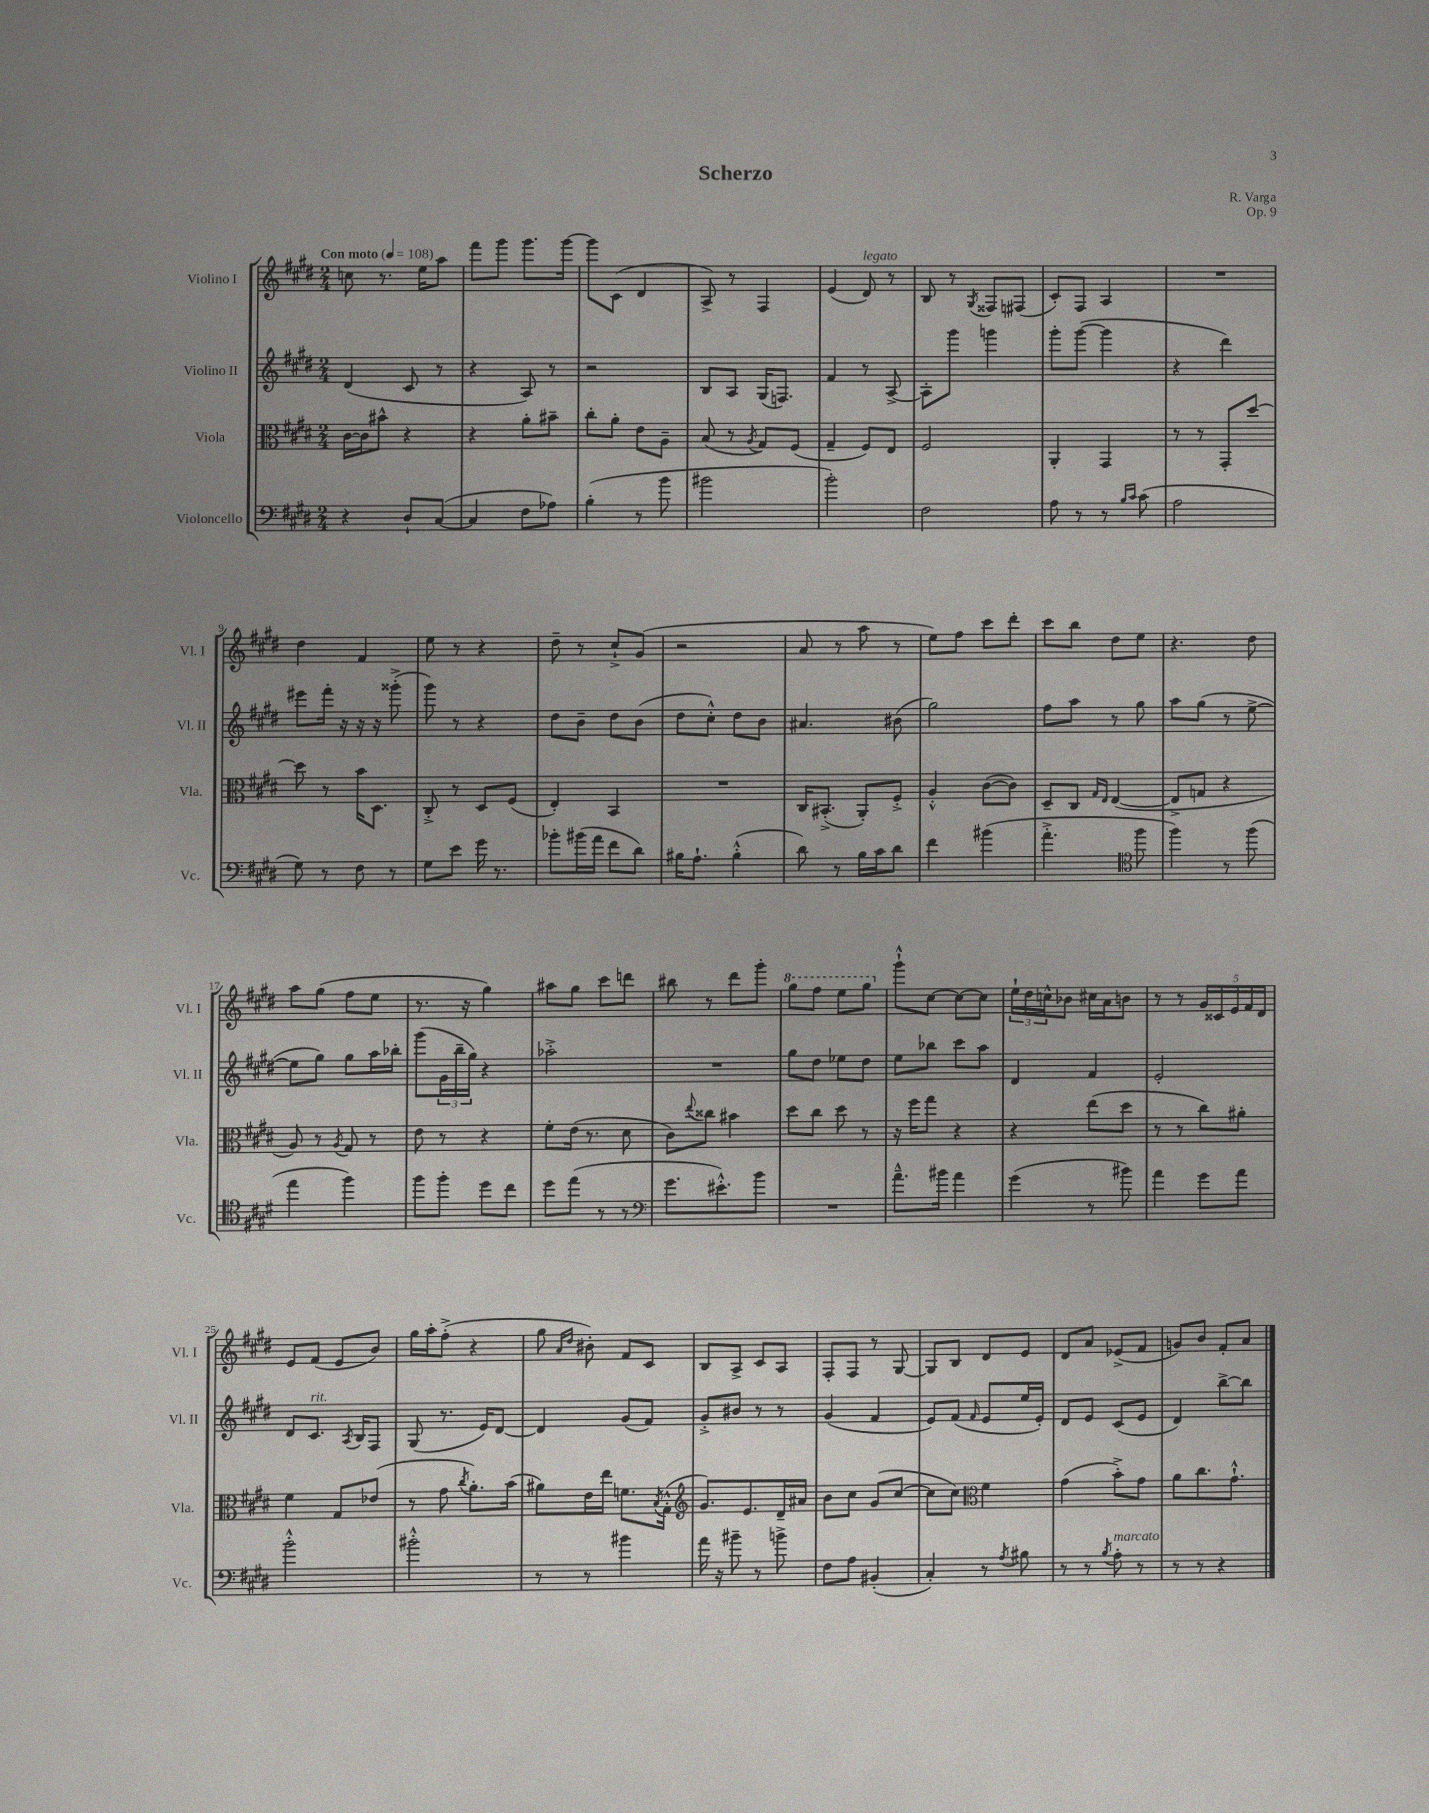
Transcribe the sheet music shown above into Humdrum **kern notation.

**kern	**kern	**kern	**kern
*staff4	*staff3	*staff2	*staff1
*clefF4	*clefC3	*clefG2	*clefG2
*k[f#c#g#d#]	*k[f#c#g#d#]	*k[f#c#g#d#]	*k[f#c#g#d#]
*M2/4	*M2/4	*M2/4	*M2/4
*MM108	*MM108	*MM108	*MM108
4r	[16c#\LL	(4d#/	8cc\
.	16c#\]J	.	.
.	8b#^^\J	.	8.r
8D#`/L	4r	8c#/	.
.	.	.	16ee\LK
([8C#/J	.	8r	8aa\J
=	=	=	=
4C#/]	4r	4r	8fff#\L
.	.	.	8ggg#\J
8F#\L	8a'\L	8A/)	8.ggg#\L
8A-\J)	8b#~\J	8r	.
.	.	.	[16ggg#\Jk
=	=	=	=
(4B'\	8cc#'\L	2r	8ggg#\]L
.	8a'\J	.	(8c#\J
8r	8e\L	.	4d#/
8b\	8A~\J	.	.
=	=	=	=
2b#\	(8B/	8B/L	8A^/)
.	8r	8A/J	8r
.	8qA/	.	.
.	8G#/L)	(16G#/LK	4F#/
.	.	8.F/J)	.
.	(8F#/J	.	.
=	=	=	=
2b'\)	4G#~/	4f#/	(4e/
.	8F#/L)	8r	8d#/)
.	8E/J	[8A^/	8r
=	=	=	=
2F#\	2F#/	8A'\]L	8B/
.	.	8ggg#\J	8r
.	.	.	8qG#/
.	.	4ggg\	8F##/L
.	.	.	(8F#/J
=	=	=	=
8A\	4AA'/	8ggg#'\L	8c#'/L)
8r	.	([8ggg#\J	8F#/J
8r	4GG#/	4ggg#\]	4A/
16qqB/LL	.	.	.
16qqc#/JJ	.	.	.
(8c#\	.	.	.
=	=	=	=
2A\	8r	4r	2r
.	8r	.	.
.	8GG#'/L	4ddd#\)	.
.	[8dd#/J	.	.
=	=	=	=
8G#\)	8dd#\]	8eee#\L	4dd#\
8r	8r	16fff#'\Jk	.
.	.	16r	.
8F#\	16b\LK	16r	4f#/
.	8.D#\J	16r	.
8r	.	(8ggg##'^\	.
=	=	=	=
8G#\L	8C#'^/	8ggg#\)	8ee\
8e\J	8r	8r	8r
16g#\	8D#/L	4r	4r
8.r	.	.	.
.	(8F#/J	.	.
=	=	=	=
8b-'\L	4E'/)	8dd#\L	8dd#~\
(16b#\L	.	8b~\J	8r
16a\JJ	.	.	.
8f#\L	4BB/	8dd#\L	8cc#`^/L
8d#\J)	.	(8b\J	(8g#/J
=	=	=	=
16B#\LK	2r	8dd#\L	2r
8.A`\J	.	.	.
.	.	8cc#'^^\J)	.
(4B#'^^\	.	8dd#\L	.
.	.	8b\J	.
=	=	=	=
8d#\)	16C#/LK	4.a#/	8a/
.	(8.BB#'^/J	.	.
8r	.	.	8r
16B\LL	8AA'/L)	.	8aa\
16c#\J	.	.	.
8d#\J	8F#'^/J	(8b#\	8r
=	=	=	=
4f#\	4A'^^/	2gg#\)	8ee\L)
.	.	.	8ff#\J
(4b#\	([8c#\L	.	8ccc#\L
.	8c#\]J)	.	8ddd#'\J
=	=	=	=
4.a'^\	8D#~/L	8ff#\L	8ccc#\L
.	8C#/J	8aa\J	8bb\J
.	16qqG#/LL	.	.
.	16qqE/JJ	.	.
.	([4E/	8r	8dd#\L
*clefC4	*	*	*
8ff#\	.	8gg#\	8ee\J
=	=	=	=
4ff#\)	8E^/]L	8aa\L	4.r
.	8G/J	(8gg#\J	.
8r	4r	8r	.
(8ff#\	.	[8ee^\	8dd#\
=	=	=	=
4ee\	8A/)	8ee\]L	8aa\L
.	8r	8gg#\J)	(8gg#\J
.	8qA/	.	.
4ff#\)	8G#/	8gg#\L	8ff#\L
.	8r	16aa\L	8ee\J
.	.	16bb-'\JJ	.
=	=	=	=
8ff#\L	8e\	(8ggg#\L	8.r
8ff#'\J	8r	24g#\L	.
.	.	24bb~\	.
.	.	.	16r
.	.	24gg#\JJ)	.
8dd#\L	4r	4r	4gg#\)
8cc#\J	.	.	.
=	=	=	=
8dd#\L	8f#'\L	2aa-'^\	8aa#\L
(8ee\J	(16e\Jk	.	8gg#\J
.	8.r	.	.
8r	.	.	8ccc#\L
8r	8d#\	.	8ddd\J
=	=	=	=
*clefF4	*	*	*
8.g#\L	8c#\L)	2r	8bb#\
.	8qqee/	.	.
.	8cc##\J	.	8r
8.e#'^^\)	.	.	.
.	4b#\	.	8ddd#\L
8b\J	.	.	8ggg#'\J
=	=	=	=
2r	8dd#\L	8gg#\L	8ggg#\L
.	8cc#\J	8dd#\J	8fff#\J
.	8dd#\	8ee-\L	8eee\L
.	8r	8dd#\J	8ggg#\J
=	=	=	=
8.a~^^\L	16r	8ee\L	8ggg#`^^\L
.	16ff#\LK	.	.
.	8gg#\J	8bb-\J	[8cc#\J
16b#\Jk	.	.	.
4a\	4r	8ccc#\L	8cc#\_L
.	.	8aa\J	8cc#\]J
=	=	=	=
(4g#\	4r	4d#/	24ee`\LL
.	.	.	24dd#\
.	.	.	24cc^^\J
.	.	.	8b-\J
8r	(8ee\L	4f#/	16cc#\LL
.	.	.	16a\J
8b#\)	8dd#\J	.	8b\J
=	=	=	=
4a\	8r	2e'/	8r
.	8r	.	8r
8g#\L	8cc#\L)	.	20g#/LL
.	.	.	20c##/
.	.	.	20e/
8a\J	8a#'\J	.	.
.	.	.	20f#/
.	.	.	20d#/JJ
=	=	=	=
2b'^^\	4f#\	8d#/L	8e/L
.	.	8.c#/J	(8f#/J
.	8G#/L	.	8e/L
.	.	8qA/	.
.	.	16B/LK	.
.	(8e-/J	8F#/J	8b/J)
=	=	=	=
2b#'^^\	8r	(8G#/	16gg#\LL
.	.	.	16aa'\J
.	8g#\	8.r	(8ff#'^\J
.	8qcc#/	.	.
.	8.a'\L)	.	4r
.	.	16e/LK)	.
.	.	[8d#/J	.
.	(16b\Jk	.	.
=	=	=	=
8r	8a#\L)	4d#/]	8gg#\
.	.	.	16qqa/LL
.	.	.	16qqdd#/JJ
8r	16e\L	.	8b#'\)
.	16ee\JJ	.	.
4b#\	8.f\L	(8g#/L	8f#/L
.	.	8f#/J)	8c#/J
.	8qB/	.	.
.	(16G#'^^\Jk	.	.
=	=	=	=
*	*clefG2	*	*
16a\	8.g#/L)	8g#'^/L	8B/L
16r	.	.	.
8b#~\	.	8b#/J	8A^/J
.	8.e/	.	.
8r	.	8r	8c#/L
8b^\	16d#~/L	8r	8A/J
.	16a#/JJ	.	.
=	=	=	=
8F#\L	8b\L	(4g#/	8F#'/L
8A\J	8cc#\J	.	8F#/J
(4BB#'/	(8g#/L	4f#/	8r
.	[8cc#/J	.	[8G#/
=	=	=	=
4C#'/)	8cc#\]L	8e/L)	8G#/]L
.	8cc#\J)	(8f#/J	8B/J
*	*clefC3	*	*
.	.	16qqf#/	.
8r	4f#\	8e/L	8d#/L
8qA/	.	.	.
8B#\	.	16ee/L	8e/J
.	.	16e'/JJ)	.
=	=	=	=
8r	(4g#\	8d#/L	8d#/L
8r	.	8e/J	8a/J
8qB/	.	.	.
8A'\	8b'^\L)	(8c#/L	(8e-^/L
8r	8g#\J	8e/J	8f#/J
=	=	=	=
8r	8a\L	4d#/)	8g/L)
8r	8.cc#\	.	8b/J
4r	.	[8bb^\L	8f#'/L
.	8.g#`^^\J	.	.
.	.	8bb\]J	8a/J
==	==	==	==
*-	*-	*-	*-
